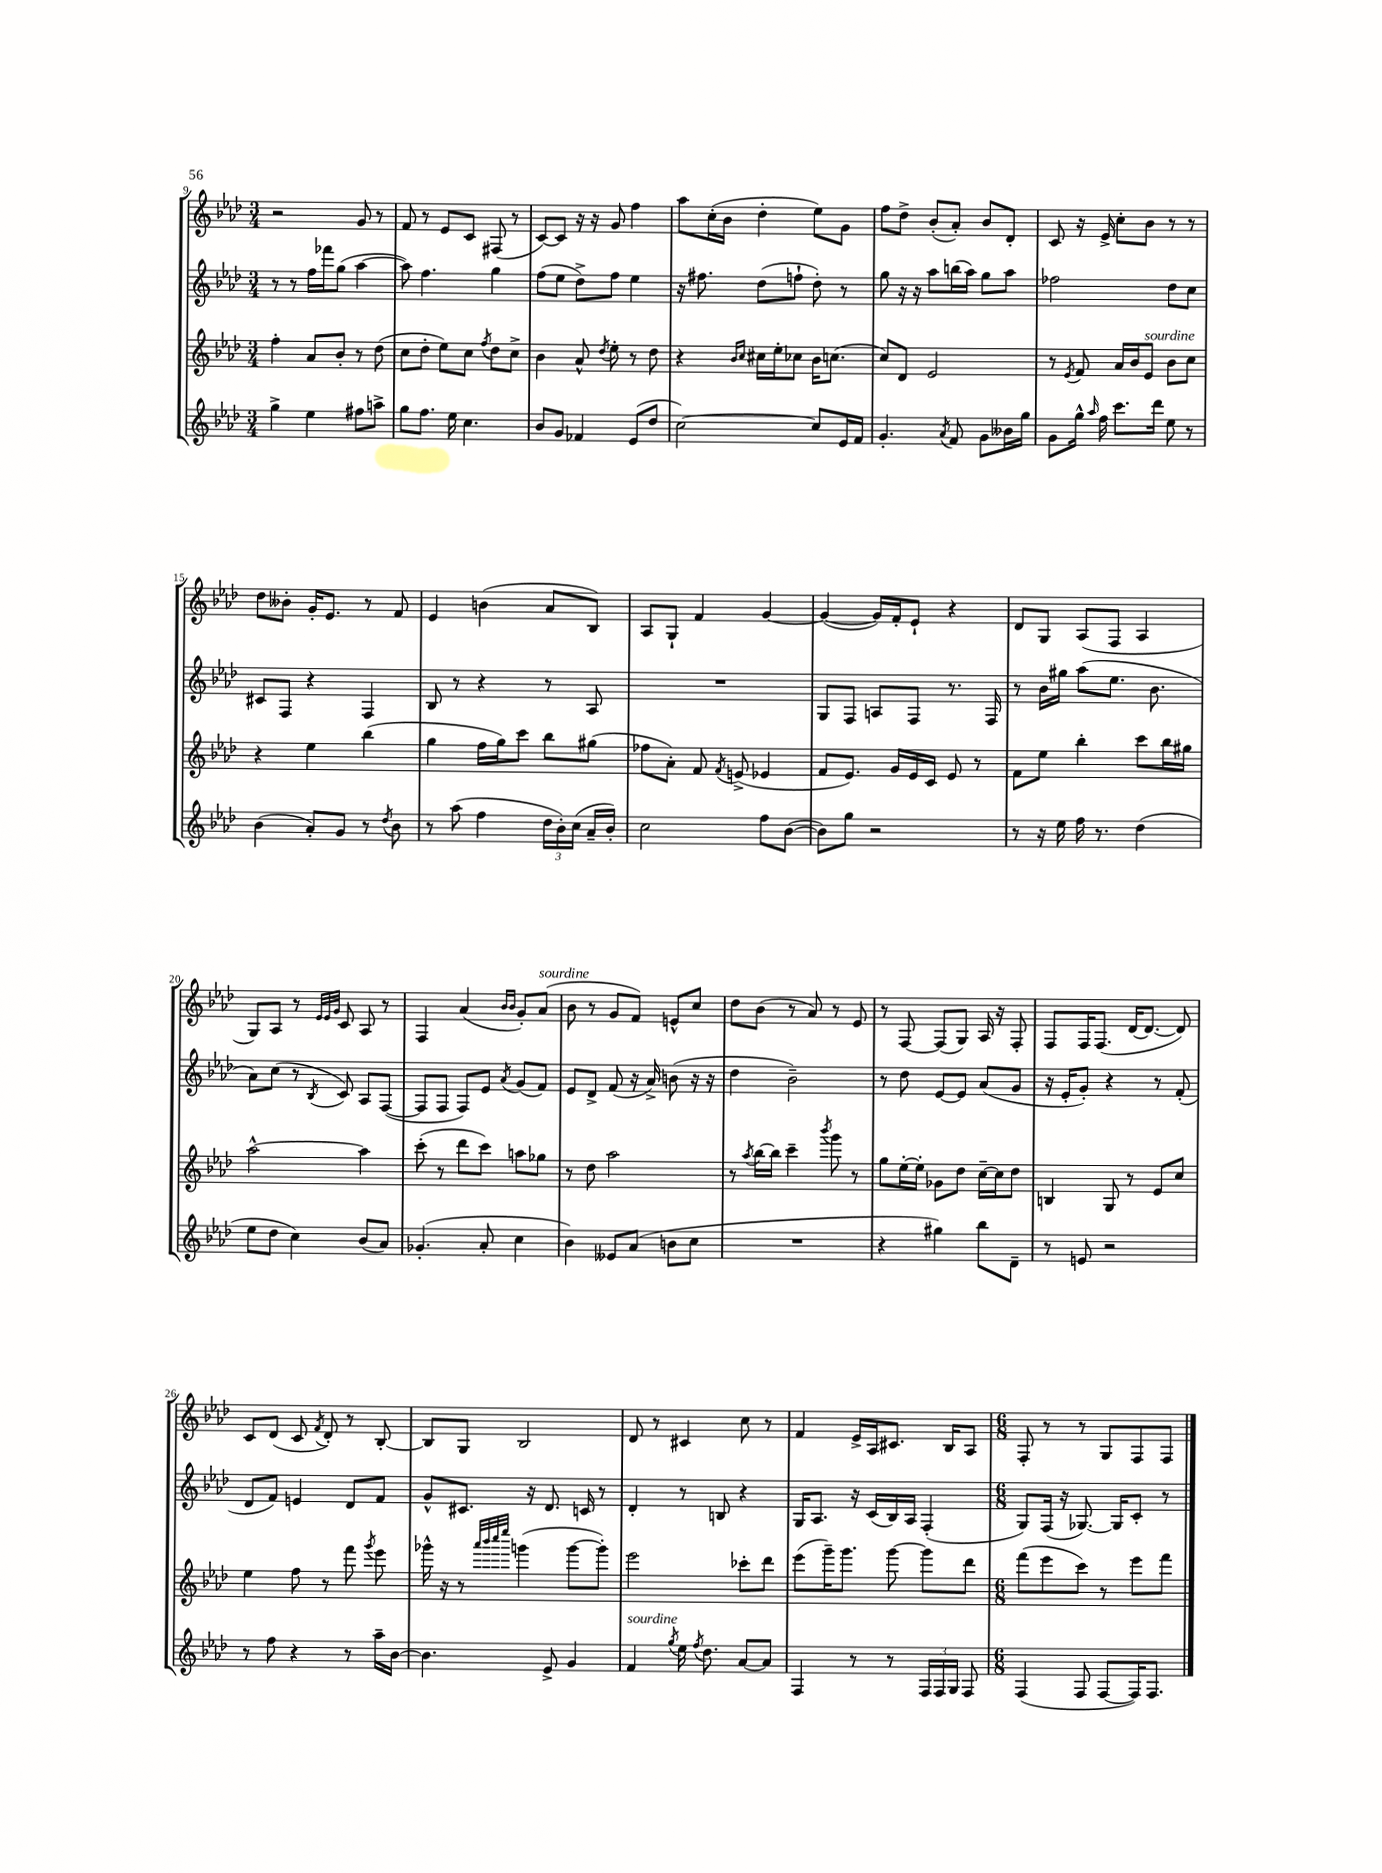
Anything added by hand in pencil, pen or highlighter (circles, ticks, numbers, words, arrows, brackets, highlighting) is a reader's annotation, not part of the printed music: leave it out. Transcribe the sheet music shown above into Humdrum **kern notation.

**kern	**kern	**kern	**kern
*staff4	*staff3	*staff2	*staff1
*clefG2	*clefG2	*clefG2	*clefG2
*k[b-e-a-d-]	*k[b-e-a-d-]	*k[b-e-a-d-]	*k[b-e-a-d-]
*M3/4	*M3/4	*M3/4	*M3/4
4gg^	4ff'	8r	2r
.	.	8r	.
4ee-	8a-	16ff	.
.	.	16fff-	.
.	8b-'	(8gg	.
8ff#	8r	[4aa-	8g
8aa^	(8dd-	.	8r
=	=	=	=
8gg	8cc	8aa-])	8f
8.ff	8dd-'	4.ff	8r
.	8ee-)	.	8e-
16ee-	.	.	.
4.cc	8cc	.	8c
.	8qff	.	.
.	8dd-	4gg	(8F#
.	8cc^	.	8r
=	=	=	=
8b-	4b-	(8ff	[8c)
8g	.	8ee-	8c]
4f-	8a-^^	8dd-^)	16r
.	.	.	16r
.	8qdd-	.	.
.	8ee-'	8ff	8g
(8e-	8r	4ee-	4ff
8dd-	8dd-	.	.
=	=	=	=
[2cc)	4r	16r	8aa-
.	.	8.ff#	.
.	.	.	(16cc'
.	.	.	16b-
.	16qqb-	.	.
.	16qqcc	.	.
.	16cc#	(8dd-	4dd-'
.	16ee-'	.	.
.	8cc-	8ff`	.
8cc]	16b-	8dd-')	8ee-)
.	(8.cc	.	.
16e-	.	8r	8g
16f	.	.	.
=	=	=	=
4.g'	8cc)	8gg	8ff
.	8d-	16r	8dd-^
.	.	16r	.
.	2e-	8aa-	(8b-'
8qa-	.	.	.
8f	.	(16bb	8a-')
.	.	16aa-)	.
8g	.	8gg	8b-
16b--	.	8aa-	8d-'
16gg	.	.	.
=	=	=	=
8g	8r	2ff-	8c
.	8qe-	.	.
16gg^^	8f	.	16r
16qqaa-	.	.	.
16ff	.	.	16e-^
8.ccc	16a-	.	8cc'
.	16b-	.	.
.	8e-	.	8b-
16ddd-	.	.	.
8ee-	8b-	8dd-	8r
8r	8cc	8cc	8r
=	=	=	=
(4b-	4r	8c#	8dd-
.	.	8F	8b--'
8a-')	4ee-	4r	16g'
.	.	.	8.e-
8g	.	.	.
8r	(4bb-	4F	8r
8qdd-	.	.	.
8b-	.	.	8f
=	=	=	=
8r	4gg	8B-	4e-
(8aa-	.	8r	.
4ff	16ff	4r	(4b
.	16gg)	.	.
.	8ccc	.	.
24dd-	8bb-	8r	8a-
24b-')	.	.	.
(24cc	.	.	.
16a-~	(8gg#	8A-	8B-)
16b-')	.	.	.
=	=	=	=
2cc	8ff-	2.r	8A-
.	8a-')	.	8G`
.	8f	.	4f
.	8qf	.	.
.	(8e^	.	.
8ff	4e-	.	[4g
([8b-	.	.	.
=	=	=	=
8b-])	8f	8G	(4g_
8gg	8.e-)	8F	.
2r	.	8A	16g])
.	16g	.	16f'
.	16e-	8F	8e-`
.	16c	.	.
.	8e-	8.r	4r
.	8r	.	.
.	.	16F	.
=	=	=	=
8r	8f	8r	8d-
16r	8ee-	16b-	8G
16ee-	.	16gg#	.
16ff	4bb-'	(8aa-	(8A-
8.r	.	.	.
.	.	8.ee-	8F
(4dd-	8ccc	.	4A-
.	.	8.b-	.
.	16bb-	.	.
.	16gg#	.	.
=	=	=	=
8ee-	[2aa-^^	8a-)	8G)
8dd-	.	(8cc	8A-
4cc)	.	8r	8r
.	.	.	32qqe-
.	.	.	32qqe-
.	.	8qB-	32qqg
.	.	8c)	8c
(8b-	4aa-]	8A-	8A-
8a-)	.	([8F	8r
=	=	=	=
(4.g-'	(8ccc'	8F]	4F
.	8r	8F	.
.	8ddd-	8F)	(4a-
8a-'	8ccc)	8e-	.
.	.	.	16qqb-
.	.	8qa-	16qqb-
4cc	8aa	(8g	8g')
.	8gg-	8f)	(8a-
=	=	=	=
4b-)	8r	8e-	8b-
.	8dd-	8d-^	8r
8e--	2aa-	(8f	8g
(8a-	.	16r	8f)
.	.	16a-^)	.
8b	.	(8b	8e^^
8cc	.	16r	8cc
.	.	16r	.
=	=	=	=
2.r	8r	4dd-	8dd-
.	8qaa-	.	.
.	[16bb-	.	(8b-
.	16bb-]	.	.
.	4ccc~	2b-~)	8r
.	.	.	8a-)
.	8qbbb-	.	.
.	8ggg	.	8r
.	8r	.	8e-
=	=	=	=
4r	8gg	8r	8r
.	[16ee-'	8dd-	[8F
.	16ee-']	.	.
4gg#)	8g-	[8e-	(8F]
.	8dd-	8e-]	8G)
8bb-	[16cc~	(8a-	16A-
.	16cc]	.	16r
8d-~	8dd-	8g	8F'
=	=	=	=
8r	4B	16r	8F
.	.	16e-'	.
8e	.	8g')	16F
.	.	.	(8.F
2r	8G	4r	.
.	8r	.	[16d-
.	.	.	8.d-_
.	8e-	8r	.
.	8cc	(8f'	8d-])
=	=	=	=
8r	4ee-	8d-	8c
8ff	.	8f)	(8d-
4r	8ff	4e	8c
.	.	.	8qf
.	8r	.	8d-')
8r	8fff	8d-	8r
.	8qggg	.	.
16aa-~	8eee-	8f	[8B-'
[16b-	.	.	.
=	=	=	=
4.b-]	16ggg-^^	8g^^	8B-]
.	16r	.	.
.	8r	8.c#	8G
.	32qqaaa-	.	.
.	32qqbbb-	.	.
.	32qqcccc	.	.
.	32qqeeee-	.	.
.	(4ggg	.	2B-
.	.	16r	.
8e-^	.	8.d-	.
4g	[8ggg	.	.
.	.	16c	.
.	8ggg'])	8r	.
=	=	=	=
4f	2eee-	4d-'	8d-
.	.	.	8r
8qgg	.	.	.
16ee-	.	8r	4c#
8qff	.	.	.
8.dd-	.	.	.
.	.	8B	.
[8a-	8ccc-'	4r	8cc
8a-]	8ddd-	.	8r
=	=	=	=
4F	(8eee-	16G	4f
.	.	8.A-	.
.	16ggg~)	.	.
.	8.ggg	.	.
8r	.	16r	16e-^
.	.	(16c	16A-
8r	[8ggg	16B-)	8.c#
.	.	16A-	.
24F	8ggg]	(4F'	.
24F	.	.	.
.	.	.	16B-
24G	.	.	.
8F	8ddd-	.	8A-
=	=	=	=
*M6/8	*M6/8	*M6/8	*M6/8
(4F	(8fff	8G)	8F'
.	8eee-	(16F	8r
.	.	16r	.
8F	8ccc)	[8.G-)	8r
[8F	8r	.	8G
.	.	16G-]	.
16F])	8eee-	8c'	8F
8.F	.	.	.
.	8fff	8r	8F
==	==	==	==
*-	*-	*-	*-
